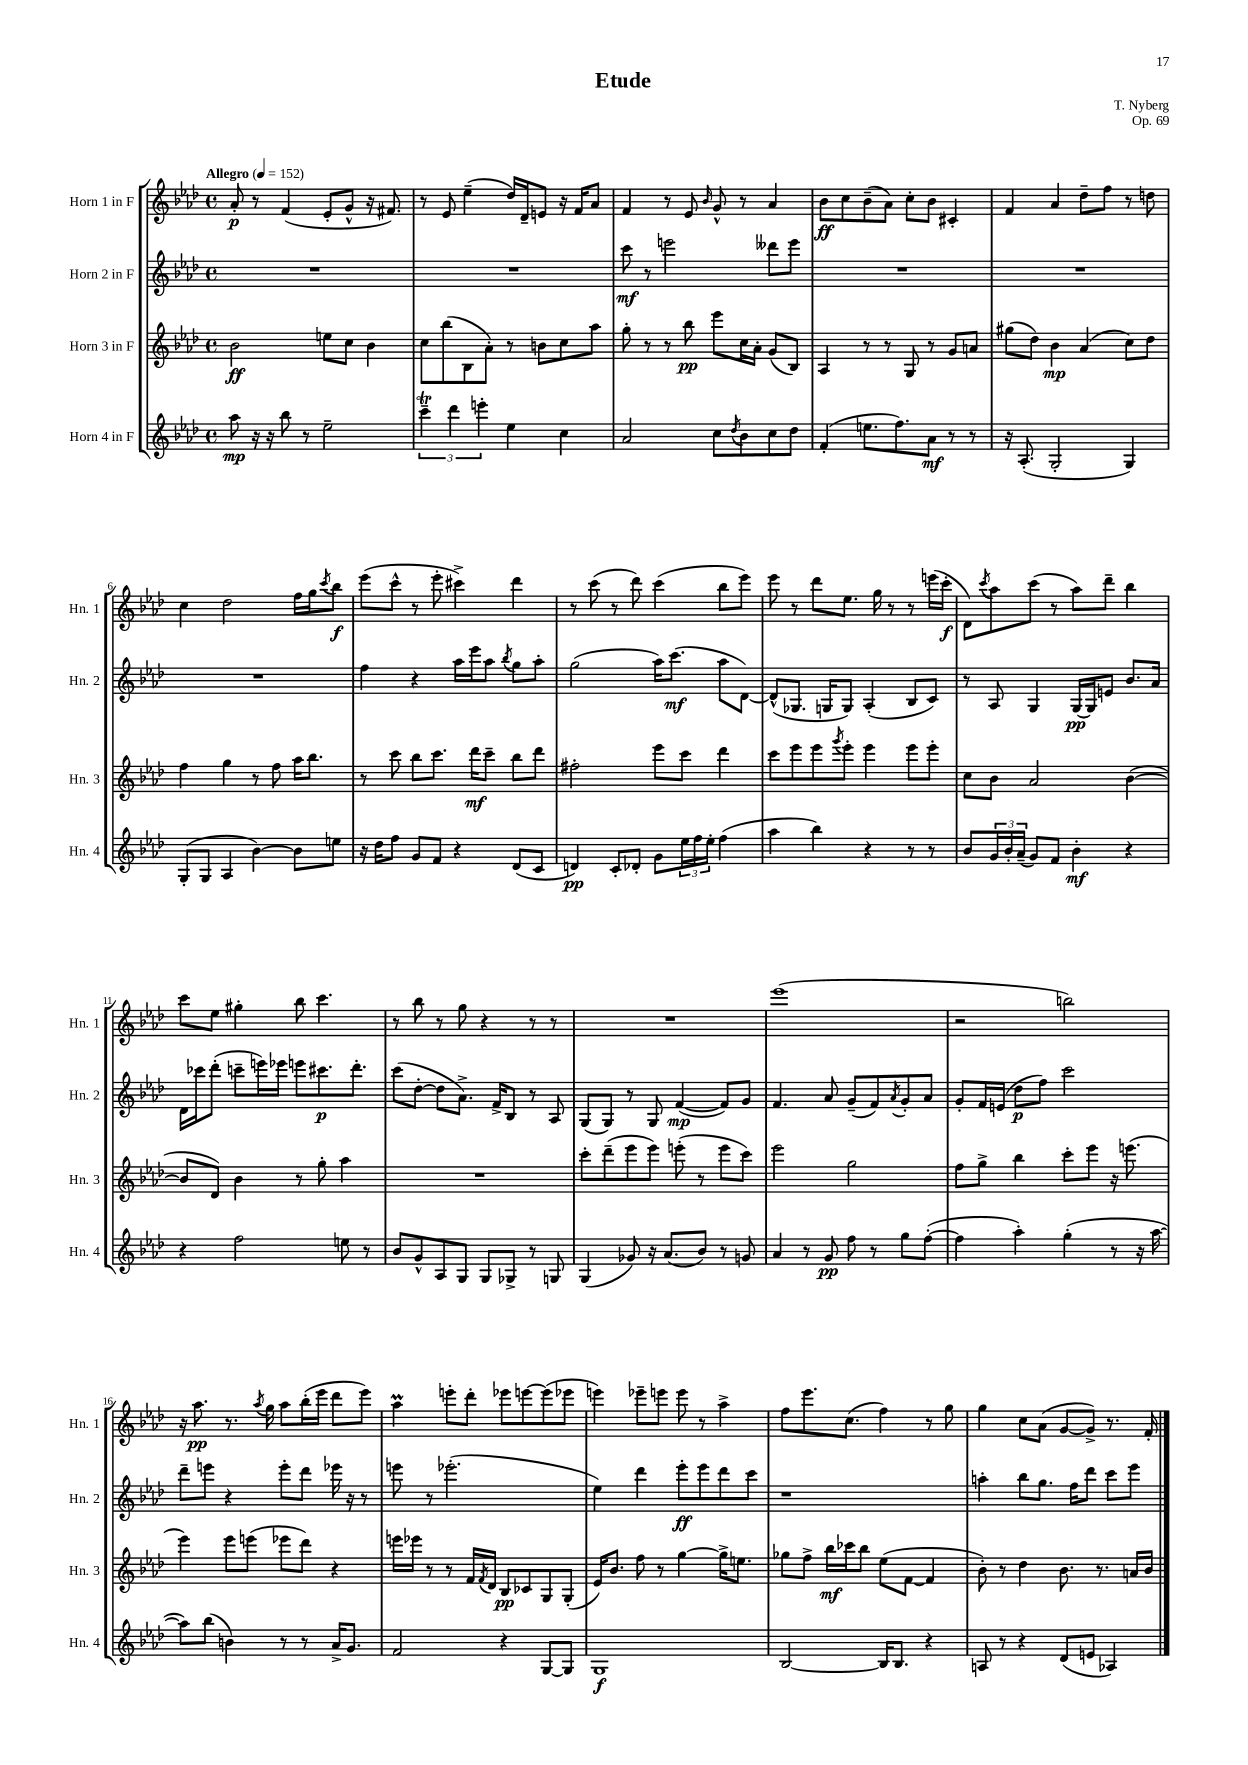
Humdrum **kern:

**kern	**dynam	**kern	**dynam	**kern	**dynam	**kern	**dynam
*part4	*part4	*part3	*part3	*part2	*part2	*part1	*part1
*staff4	*staff4	*staff3	*staff3	*staff2	*staff2	*staff1	*staff1
*I"Horn 4 in F	*	*I"Horn 3 in F	*	*I"Horn 2 in F	*	*I"Horn 1 in F	*
*I'Hn. 4	*	*I'Hn. 3	*	*I'Hn. 2	*	*I'Hn. 1	*
*clefG2	*	*clefG2	*	*clefG2	*	*clefG2	*
*k[b-e-a-d-]	*	*k[b-e-a-d-]	*	*k[b-e-a-d-]	*	*k[b-e-a-d-]	*
*M4/4	*	*M4/4	*	*M4/4	*	*M4/4	*
*met(c)	*	*met(c)	*	*met(c)	*	*met(c)	*
*MM152	*	*MM152	*	*MM152	*	*MM152	*
=1	=1	=1	=1	=1	=1	=1	=1
!	!	!	!	!	!	!LO:TX:a:B:t=Allegro	!
8aa-\	mp	2b-\	ff	1r	.	8a-'/	p
16r	.	.	.	.	.	8r	.
16r	.	.	.	.	.	.	.
8bb-\	.	.	.	.	.	(4f/	.
8r	.	.	.	.	.	.	.
2ee-~\	.	8een\L	.	.	.	8e-'/L	.
.	.	8cc\J	.	.	.	8g^^/J	.
.	.	4b-\	.	.	.	16r	.
.	.	.	.	.	.	8.f#X/)	.
=2	=2	=2	=2	=2	=2	=2	=2
6ccct~\	.	8cc\L	.	1r	.	8r	.
.	.	(8bb-\	.	.	.	8e-/	.
6ddd-\	.	.	.	.	.	.	.
.	.	8B-\	.	.	.	(4ee-~\	.
6eeen'\	.	.	.	.	.	.	.
.	.	8a-'\J)	.	.	.	.	.
4ee-\	.	8r	.	.	.	16dd-/LL)	.
.	.	.	.	.	.	16d-~/J	.
.	.	8bn\L	.	.	.	8en/J	.
4cc\	.	8cc\	.	.	.	16r	.
.	.	.	.	.	.	16f/KL	.
.	.	8aa-\J	.	.	.	8a-/J	.
=3	=3	=3	=3	=3	=3	=3	=3
2a-/	.	8gg'\	.	8ccc\	mf	4f/	.
.	.	8r	.	8r	.	.	.
.	.	8r	.	2eeen\	.	8r	.
.	.	8bb-\	pp	.	.	8e-/	.
.	.	.	.	.	.	16qqb-/	.
8cc\L	.	8eee-\L	.	.	.	8g^^/	.
8qdd-/	.	.	.	.	.	.	.
8b-\	.	16cc\L	.	.	.	8r	.
.	.	16a-'\JJ	.	.	.	.	.
8cc\	.	(8g/L	.	8ddd--X\L	.	4a-/	.
8dd-\J	.	8B-/J)	.	8eee\J	.	.	.
=4	=4	=4	=4	=4	=4	=4	=4
(4f'/	.	4A-/	.	1r	.	8b-\L	ff
.	.	.	.	.	.	8cc\	.
8.een\L	.	8r	.	.	.	(8b-~\	.
.	.	8r	.	.	.	8a-\J)	.
8.ff\)	.	.	.	.	.	.	.
.	.	8G/	.	.	.	8cc'\L	.
8a-\J	mf	8r	.	.	.	8b-\J	.
8r	.	8g/L	.	.	.	4c#X'/	.
8r	.	8an/J	.	.	.	.	.
=5	=5	=5	=5	=5	=5	=5	=5
16r	.	(8gg#X\L	.	1r	.	4f/	.
(8.A-'/	.	.	.	.	.	.	.
.	.	8dd-\J)	.	.	.	.	.
2G'/	.	4b-\	mp	.	.	4a-/	.
.	.	(4a-/	.	.	.	8dd-~\L	.
.	.	.	.	.	.	8ff\J	.
4G/)	.	8cc\L)	.	.	.	8r	.
.	.	8dd-\J	.	.	.	8ddn\	.
!!LO:LB:g=z
=6	=6	=6	=6	=6	=6	=6	=6
(8G'/L	.	4ff\	.	1r	.	4cc\	.
8G/J	.	.	.	.	.	.	.
4A-/	.	4gg\	.	.	.	2dd-\	.
[4b-\)	.	8r	.	.	.	.	.
.	.	8ff\	.	.	.	.	.
8b-\L]	.	16aa-\KL	.	.	.	16ff\LL	.
.	.	8.bb-\J	.	.	.	16gg\J	.
.	.	.	.	.	.	8qccc/	.
8een\J	.	.	.	.	.	8bb-\J	f
=7	=7	=7	=7	=7	=7	=7	=7
16r	.	8r	.	4ff\	.	(8eee-\L	.
16dd-\KL	.	.	.	.	.	.	.
8ff\J	.	8ccc\	.	.	.	8ccc^^\J	.
8g/L	.	8bb-\L	.	4r	.	8r	.
8f/J	.	8.ccc\J	.	.	.	8eee-'\	.
4r	.	.	.	16aa-\LL	.	4ccc#X^\)	.
.	.	16ddd-\KL	mf	16eee-\J	.	.	.
.	.	8ccc~\J	.	8aa-\J	.	.	.
.	.	.	.	8qbb-/	.	.	.
(8d-/L	.	8bb-\L	.	8gg\L	.	4ddd-\	.
8c/J	.	8ddd-\J	.	8aa-'\J	.	.	.
=8	=8	=8	=8	=8	=8	=8	=8
4dn/)	pp	2ff#X'\	.	(2gg\	.	8r	.
.	.	.	.	.	.	(8ccc\	.
8c'/L	.	.	.	.	.	8r	.
8d-X'/J	.	.	.	.	.	8ddd-\)	.
8g\L	.	8eee-\L	.	16aa-\KL)	.	(4ccc\	.
.	.	.	.	(8.ccc\J	mf	.	.
24ee-\L	.	8ccc\J	.	.	.	.	.
24ff\	.	.	.	.	.	.	.
24ee-'\JJ	.	.	.	.	.	.	.
(4ff\	.	4ddd-\	.	8aa-\L	.	8bb-\L	.
.	.	.	.	[8d-\J)	.	8eee-\J)	.
=9	=9	=9	=9	=9	=9	=9	=9
4aa-\	.	8ccc\L	.	(8d-^^/L]	.	8eee-\	.
.	.	8eee-\	.	8.G-X/J	.	8r	.
4bb-\)	.	8eee-\	.	.	.	8ddd-\L	.
.	.	.	.	16Gn/KL	.	.	.
.	.	8qggg/	.	.	.	.	.
.	.	8eee-'\J	.	8G/J)	.	8.ee-\J	.
4r	.	4eee-\	.	(4A-'/	.	.	.
.	.	.	.	.	.	16gg\	.
.	.	.	.	.	.	8r	.
8r	.	8eee-\L	.	8B-/L	.	8r	.
8r	.	8eee-'\J	.	8c/J)	.	(16eeen\LL	.
.	.	.	.	.	.	16ccc'\JJ	f
=10	=10	=10	=10	=10	=10	=10	=10
8b-/L	.	8cc\L	.	8r	.	8d-\L)	.
.	.	.	.	.	.	8qccc/	.
24g/L	.	8b-\J	.	8A-/	.	8aa-\	.
24b-'/	.	.	.	.	.	.	.
(24a-~/JJ	.	.	.	.	.	.	.
8g/L)	.	2a-/	.	4G/	.	(8ccc\J	.
8f/J	.	.	.	.	.	8r	.
4b-'\	mf	.	.	[16G/LL	pp	8aa-\L)	.
.	.	.	.	16G/J]	.	.	.
.	.	.	.	8en/J	.	8ddd-~\J	.
4r	.	([4b-\	.	8.b-/L	.	4bb-\	.
.	.	.	.	16a-/Jk	.	.	.
!!LO:LB:g=z
=11	=11	=11	=11	=11	=11	=11	=11
4r	.	8b-/L]	.	16d-\LL	.	8ccc\L	.
.	.	.	.	16ccc-X\J	.	.	.
.	.	8d-/J)	.	(8ddd-'\J	.	8ee-\J	.
2ff\	.	4b-\	.	8cccn~\L	.	4gg#X'\	.
.	.	.	.	16eeen\L)	.	.	.
.	.	.	.	16eee-X\JJ	.	.	.
.	.	8r	.	8eeen\L	.	8bb-\	.
.	.	8gg'\	.	8.ccc#X\	p	4.ccc\	.
8een\	.	4aa-\	.	.	.	.	.
.	.	.	.	8.ddd-'\J	.	.	.
8r	.	.	.	.	.	.	.
=12	=12	=12	=12	=12	=12	=12	=12
8b-/L	.	1r	.	(8ccc\L	.	8r	.
8g^^/	.	.	.	[8dd-'\J	.	8bb-\	.
8A-/	.	.	.	8dd-\L]	.	8r	.
8G/J	.	.	.	8.a-^\J)	.	8gg\	.
8G/L	.	.	.	.	.	4r	.
.	.	.	.	16f^/KL	.	.	.
8G-X^/J	.	.	.	8B-/J	.	.	.
8r	.	.	.	8r	.	8r	.
8Gn/	.	.	.	8A-/	.	8r	.
=13	=13	=13	=13	=13	=13	=13	=13
(4G/	.	8ccc'\L	.	(8G/L	.	1r	.
.	.	(8ddd-~\	.	8G/J)	.	.	.
8g-X/)	.	8eee-\	.	8r	.	.	.
16r	.	8eee-\J)	.	8G/	.	.	.
(8.a-/L	.	.	.	.	.	.	.
.	.	(8eeen'\	.	([4f/	mp	.	.
8b-/J)	.	8r	.	.	.	.	.
8r	.	8eee\L	.	8f/L])	.	.	.
8gn/	.	8ccc\J)	.	8g/J	.	.	.
=14	=14	=14	=14	=14	=14	=14	=14
4a-/	.	2eee-\	.	4.f/	.	(1eee-	.
8r	.	.	.	.	.	.	.
8g/	pp	.	.	8a-/	.	.	.
8ff\	.	2gg\	.	(8g~/L	.	.	.
8r	.	.	.	8f/)	.	.	.
.	.	.	.	8qa-/	.	.	.
8gg\L	.	.	.	8g'/	.	.	.
([8ff'\J	.	.	.	8a-/J	.	.	.
=15	=15	=15	=15	=15	=15	=15	=15
4ff\]	.	8ff\L	.	8g'/L	.	2r	.
.	.	8gg^\J	.	16f/L	.	.	.
.	.	.	.	(16en/JJ	.	.	.
4aa-'\)	.	4bb-\	.	8dd-\L	p	.	.
.	.	.	.	8ff\J)	.	.	.
(4gg'\	.	8ccc'\L	.	2ccc\	.	2bbn\)	.
.	.	8eee-\J	.	.	.	.	.
8r	.	16r	.	.	.	.	.
.	.	(8.eeen\	.	.	.	.	.
16r	.	.	.	.	.	.	.
[16aa-\	.	.	.	.	.	.	.
!!LO:LB:g=z
=16	=16	=16	=16	=16	=16	=16	=16
8aa-\L])	.	4eee-\)	.	8ddd-~\L	.	16r	.
.	.	.	.	.	.	8.aa-\	pp
(8bb-\J	.	.	.	8eeen\J	.	.	.
4bn\)	.	8eee-\L	.	4r	.	8.r	.
.	.	(8eeen\J	.	.	.	.	.
.	.	.	.	.	.	8qaa-/	.
.	.	.	.	.	.	16gg\	.
8r	.	8eee-X\L	.	8eee'\L	.	8aa-\L	.
8r	.	8ddd-\J)	.	8ddd-\J	.	(16bb-'\L	.
.	.	.	.	.	.	16eee-\JJ	.
16a-^/KL	.	4r	.	16eee-X\	.	8ddd-\L	.
8.g/J	.	.	.	16r	.	.	.
.	.	.	.	8r	.	8eee-\J)	.
=17	=17	=17	=17	=17	=17	=17	=17
2f/	.	16eeen\LL	.	8eeen\	.	4aa-M\	.
.	.	16eee-X\JJ	.	.	.	.	.
.	.	8r	.	8r	.	.	.
.	.	8r	.	(2.eee-X'\	.	8eeen'\L	.
.	.	16f/LL	.	.	.	8ddd-'\J	.
.	.	8qf/	.	.	.	.	.
.	.	16d-/JJ	.	.	.	.	.
4r	.	8B-/L	pp	.	.	8eee-X\L	.
.	.	8c-X/	.	.	.	[8eeen\	.
[8G/L	.	8G/	.	.	.	(8eee\]	.
8G/J]	.	(8G'/J	.	.	.	8eee-X\J	.
=18	=18	=18	=18	=18	=18	=18	=18
1G	f	16e-/KL)	.	4ee-\)	.	4eeen\)	.
.	.	8.b-/J	.	.	.	.	.
.	.	8ff\	.	4ddd-\	.	8eee-X~\L	.
.	.	8r	.	.	.	8eeen\J	.
.	.	[4gg\	.	8eee-'\L	ff	8eee\	.
.	.	.	.	8eee-\	.	8r	.
.	.	16gg^\KL]	.	8ddd-\	.	4aa-^\	.
.	.	8.een\J	.	.	.	.	.
.	.	.	.	8ccc\J	.	.	.
=19	=19	=19	=19	=19	=19	=19	=19
[2B-/	.	8gg-X\L	.	1r	.	8ff\L	.
.	.	8ff^\J	.	.	.	8.eee-\	.
.	.	16bb-\LL	mf	.	.	.	.
.	.	16ccc-X\J	.	.	.	(8.cc\J	.
.	.	8bb-\J	.	.	.	.	.
16B-/KL]	.	(8ee-\L	.	.	.	4ff\)	.
8.B-/J	.	.	.	.	.	.	.
.	.	[8f\J	.	.	.	.	.
4r	.	4f/]	.	.	.	8r	.
.	.	.	.	.	.	8gg\	.
=20	=20	=20	=20	=20	=20	=20	=20
8An/	.	8b-'\)	.	4aan'\	.	4gg\	.
8r	.	8r	.	.	.	.	.
4r	.	4dd-\	.	8bb-\L	.	8cc\L	.
.	.	.	.	8.gg\J	.	(8a-\J	.
(8d-/L	.	8.b-\	.	.	.	[8g/L	.
.	.	.	.	16ff\KL	.	.	.
8en/J	.	.	.	8ddd-\J	.	8g^/J])	.
.	.	8.r	.	.	.	.	.
4A-X/)	.	.	.	8ccc\L	.	8.r	.
.	.	16an/LL	.	8eee-\J	.	.	.
.	.	16b-/JJ	.	.	.	16f'/	.
==	==	==	==	==	==	==	==
*-	*-	*-	*-	*-	*-	*-	*-
